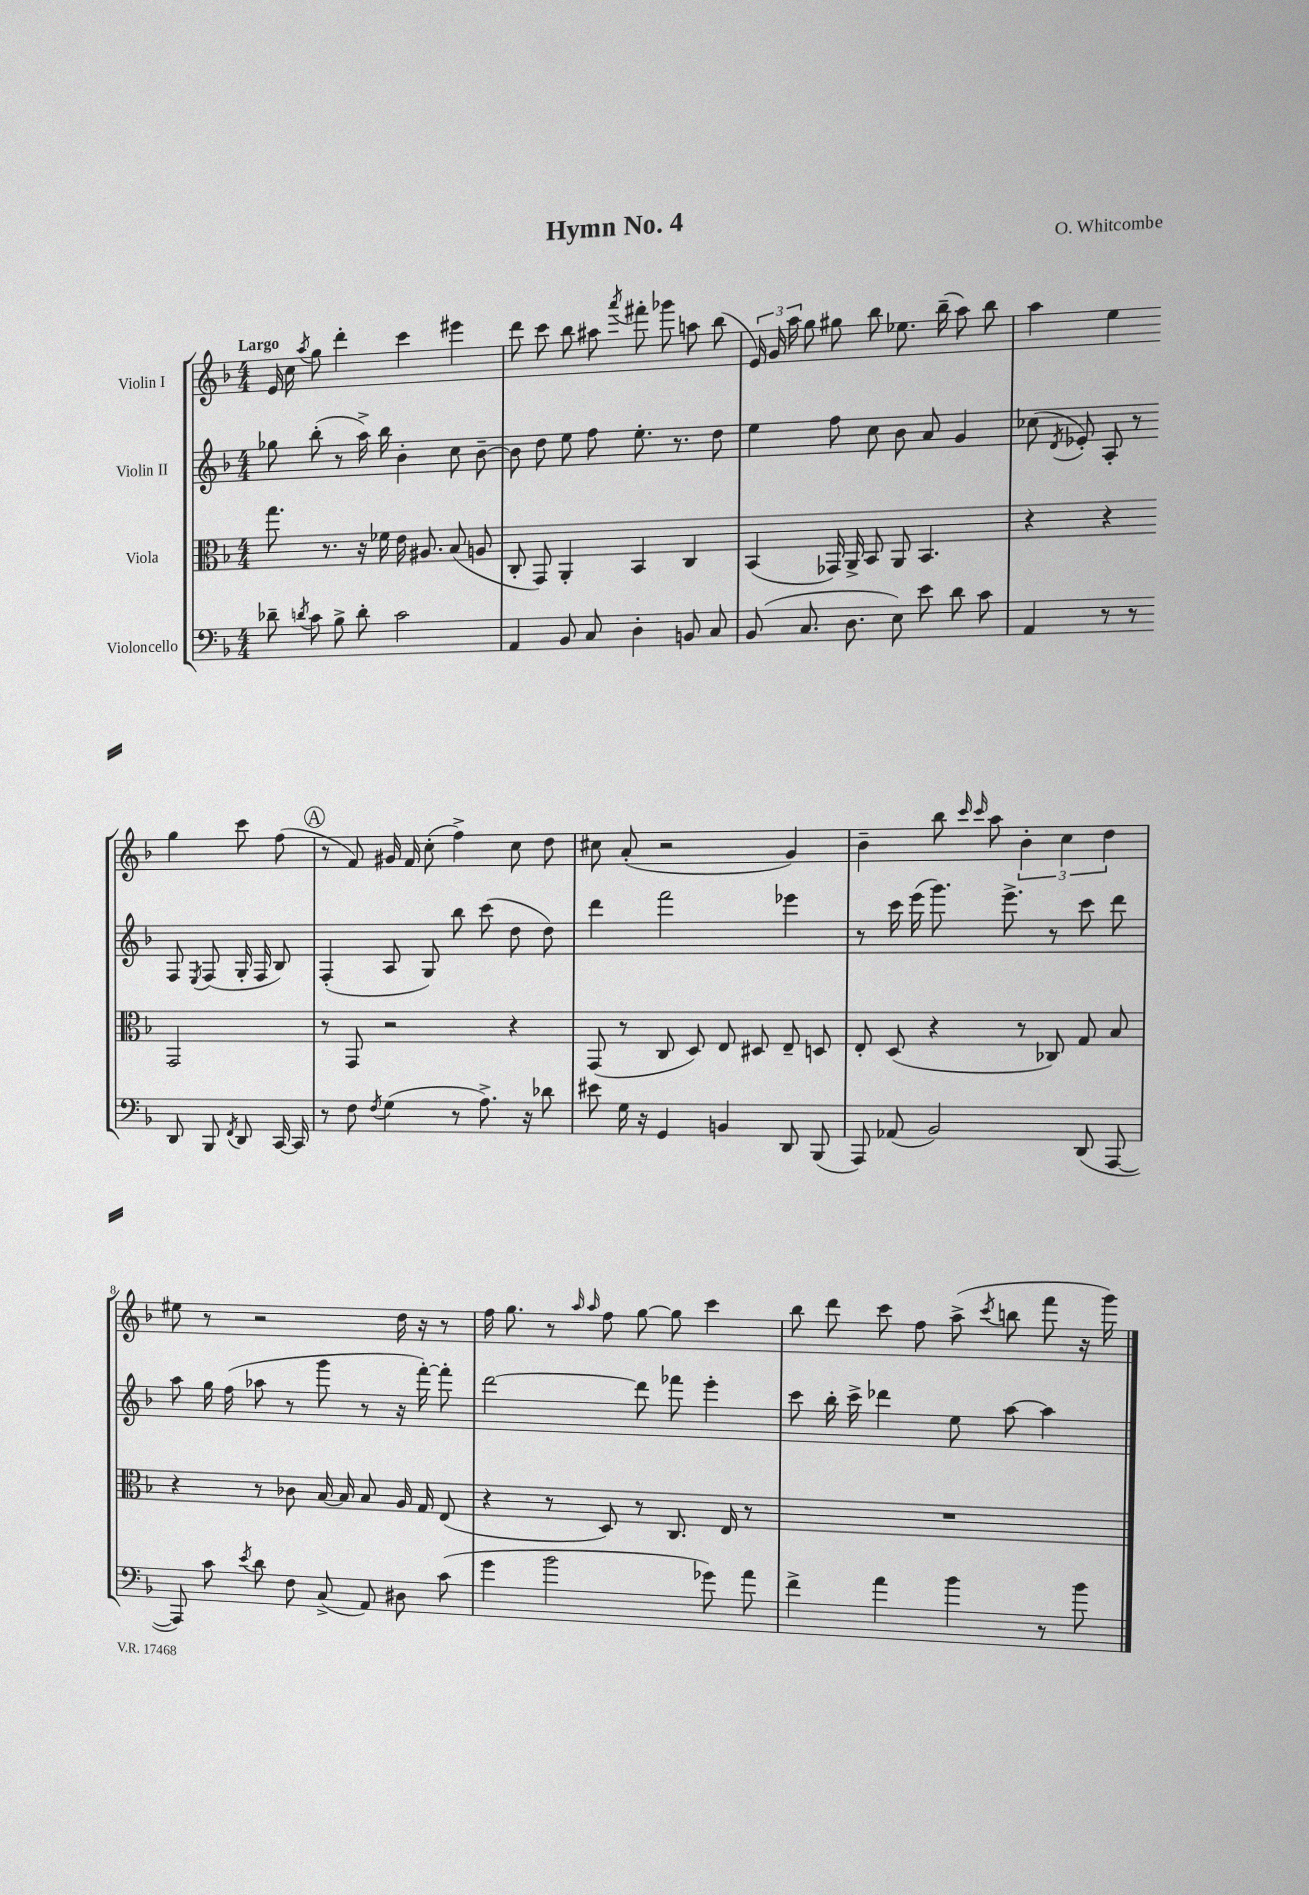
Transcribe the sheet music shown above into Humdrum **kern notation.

**kern	**kern	**kern	**kern
*staff4	*staff3	*staff2	*staff1
*clefF4	*clefC3	*clefG2	*clefG2
*k[b-]	*k[b-]	*k[b-]	*k[b-]
*M4/4	*M4/4	*M4/4	*M4/4
8d-~	8.gg	8gg-	16e
.	.	.	16cc
8qd	.	.	8qaa
8c	.	(8bb-'	8gg
.	8.r	.	.
8B-^	.	8r	4ddd'
8d'	16r	16aa^)	.
.	16f-	16bb-	.
2c	16e	4b-'	4ccc
.	8.A#	.	.
.	(8B-	8cc	4eee#
.	8A	[8b-~	.
=	=	=	=
4AA	8C'	8b-]	8ddd
.	8GG)	8dd	8ccc
8BB-	4AA'	8ee	8bb-
8C	.	8ff	8aa#
.	.	.	8qaaa
4D'	4BB-	8.ee'	8fff#'
.	.	.	8ggg-
.	.	8.r	.
8BB	4C	.	8aa
8C	.	8dd	(8bb-
=	=	=	=
(8BB-	(4BB-	4ee	24e)
.	.	.	24g
.	.	.	24aa
8.C	.	.	8gg
.	16GG-)	8ff	8gg#
8.D	16AA^	.	.
.	8BB-	8cc	8bb-
8E)	8AA	8b-	8.ee-
8e	4.BB-	8a	.
.	.	.	(16bb-~
8d	.	4g	8aa)
8c	.	.	8bb-
=	=	=	=
4AA	4r	(8cc-	4aa
.	.	8qd	.
.	.	8e-')	.
8r	4r	8A'	4ee
8r	.	8r	.
8DD	2GG	8F	4gg
.	.	8qE	.
8BBB-	.	(8F	.
8qFF	.	.	.
8DD	.	16G'	8ccc
.	.	16F	.
[16CC	.	8B-)	(8ff
16CC]	.	.	.
=	=	=	=
8r	8r	(4F'	8r
8F	8GG	.	8f)
8qF	.	.	.
(4G	2r	8A	16g#
.	.	.	16f
.	.	8G)	(8cc'
8r	.	8bb-	4ff^)
8.A^)	.	(8ccc	.
.	4r	8dd	8cc
16r	.	.	.
8d-	.	8dd)	8dd
=	=	=	=
8e#	(8GG	4ddd	8cc#
16G	8r	.	(8a'
16r	.	.	.
4GG	8C	2fff	2r
.	8D)	.	.
4BB	8E	.	.
.	8D#	.	.
8DD	8E~	4eee-	4g)
(8BBB-	8D	.	.
=	=	=	=
8AAA)	8E'	8r	4b-~
(8AA-	(8D	16ccc	.
.	.	(16eee	.
2BB-)	4r	8.ggg)	8bb-
.	.	.	16qqccc
.	.	.	16qqccc
.	.	.	8aa
.	.	8.eee^	.
.	8r	.	6b-'
.	8C-)	8r	.
.	.	.	6cc
(8DD	8G	8ccc	.
.	.	.	6dd
[8AAA	8B-	8ddd	.
=	=	=	=
8AAA])	4r	8aa	8ee#
8c	.	16gg	8r
.	.	(16ff	.
8qe	.	.	.
8d	8r	8aa-	2r
8F	8c-	8r	.
(8C^	[16B-	8ggg	.
.	16B-]	.	.
8AA)	8B-	8r	.
8D#	16A	16r	16dd
.	16G	[16fff')	16r
(8c	(8E	8fff']	8r
=	=	=	=
4g	4r	[2ddd	16ff
.	.	.	8.gg
2b-	8r	.	8r
.	.	.	16qqaa
.	.	.	16qqaa
.	8D)	.	8ff
.	8r	8ddd]	[8gg
.	8.C	8fff-	8gg]
8g-)	.	4eee'	4ccc
.	16E	.	.
8a	8r	.	.
=	=	=	=
4f^	1r	8ccc	8bb-
.	.	16bb-'	8ddd
.	.	16ccc^	.
4a	.	4ddd-	8ccc
.	.	.	8ff
4b-	.	8ee	(8aa^
.	.	.	8qccc
.	.	[8aa	8bb
8r	.	4aa]	8fff
8b-	.	.	16r
.	.	.	16ggg)
==	==	==	==
*-	*-	*-	*-
